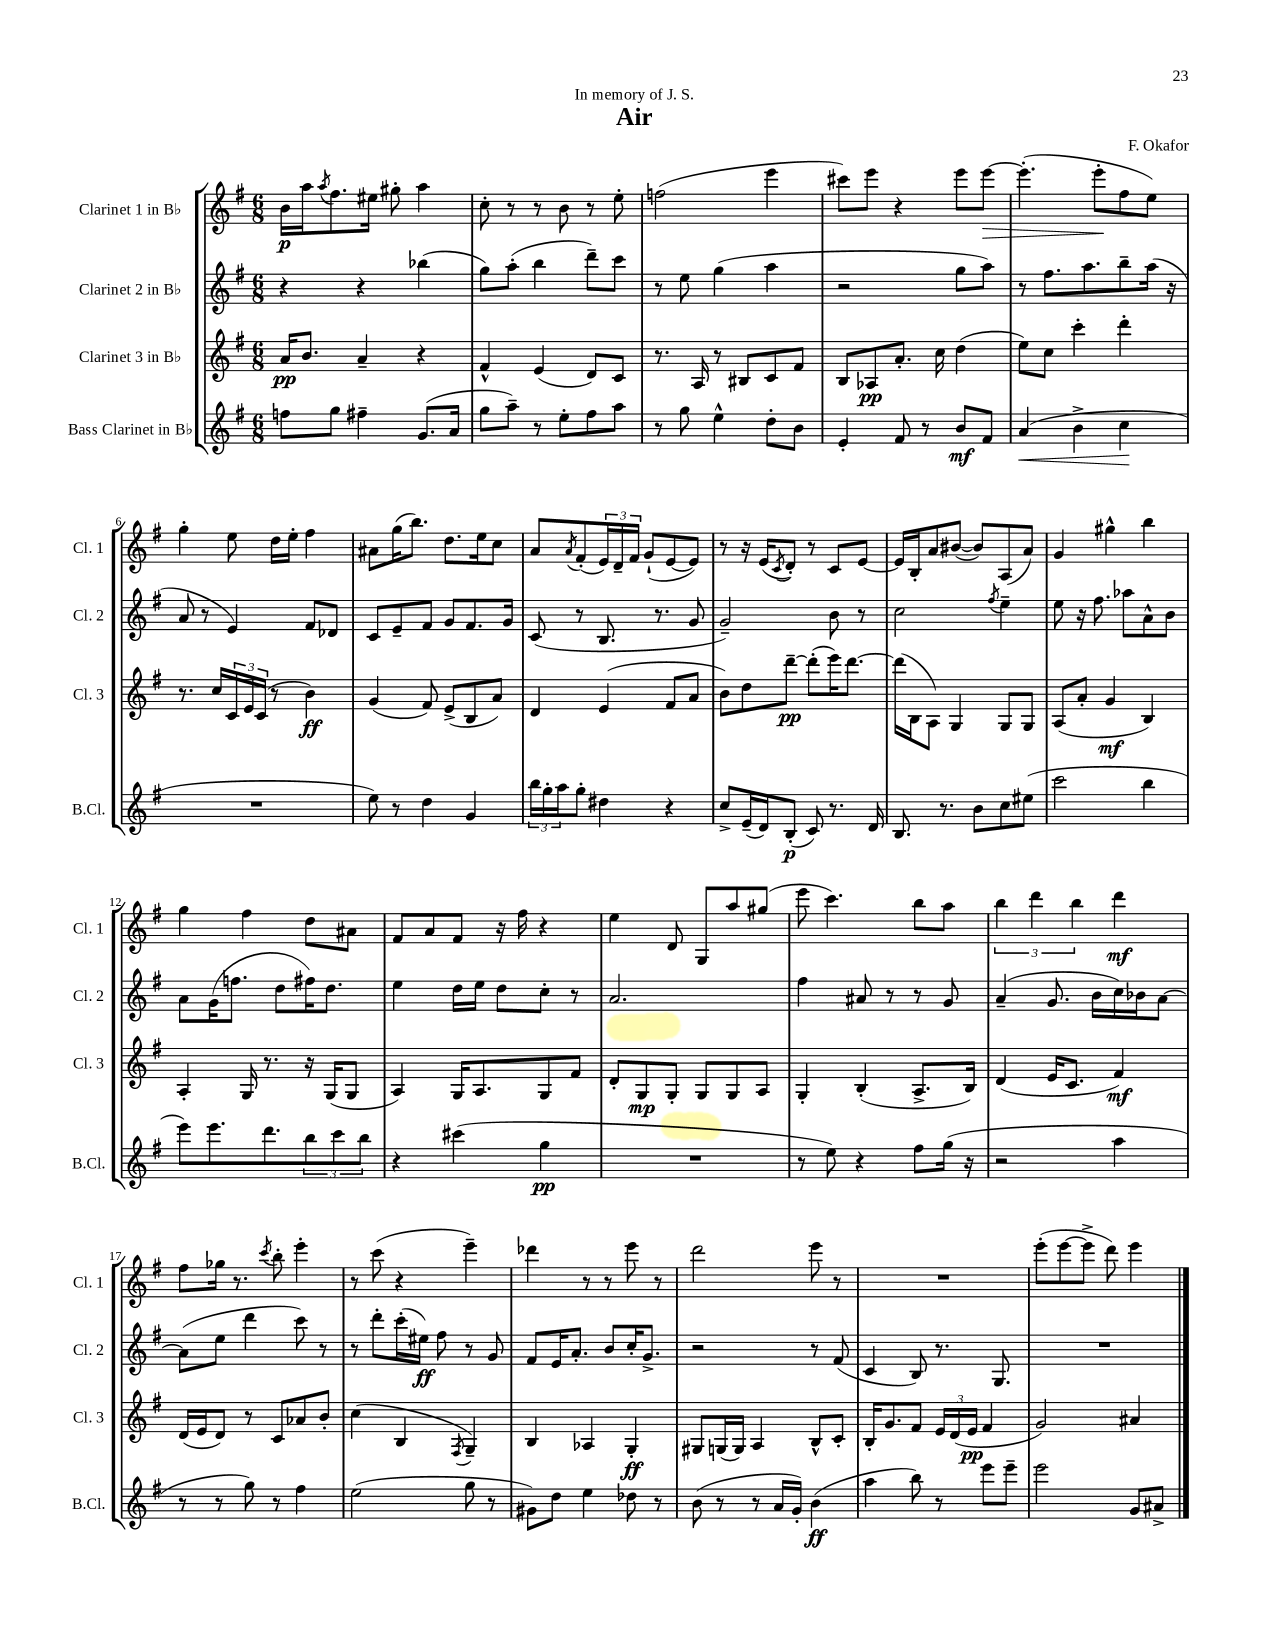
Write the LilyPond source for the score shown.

\header { title = "Air" composer = "F. Okafor" dedication = "In memory of J. S." }
<<
\new StaffGroup <<
\new Staff = "s0" \with { instrumentName = "Clarinet 1 in Bb" shortInstrumentName = "Cl. 1" } {
    \clef treble \key g \major \numericTimeSignature \time 6/8
    b'16\p a''16 \acciaccatura { a''8 } fis''8. eis''16 gis''8-. a''4 |
    c''8-. r8 r8 b'8 r8 e''8-. |
    f''2( e'''4 |
    cis'''8) e'''8 r4 e'''8 e'''8~\> |
    e'''4.-.( e'''8-.\! fis''8 e''8) |
    g''4-. e''8 d''16 e''16-. fis''4 |
    ais'8 g''16( b''8.) d''8. e''16 c''8 |
    a'8 \acciaccatura { a'8 } fis'8-.( \tuplet 3/2 { e'16) d'16-- fis'16 } g'8-!( e'8~ e'8) |
    r8 r16 e'16( \acciaccatura { c'8 } d'8-.) r8 c'8 e'8~ |
    e'16 b16-. a'8 bis'8~( bis'8) a8( a'8) |
    g'4 gis''4-^ b''4 |
    g''4 fis''4 d''8 ais'8 |
    fis'8 a'8 fis'8 r16 fis''16 r4 |
    e''4 d'8 g8 a''8 gis''8( |
    e'''8 c'''4.) b''8 a''8 |
    \tuplet 3/2 { b''4 d'''4 b''4 } d'''4\mf |
    fis''8 ges''16 r8. \acciaccatura { c'''8 } b''8-. e'''4-. |
    r8 c'''8( r4 e'''4--) |
    des'''4 r8 r8 e'''8 r8 |
    d'''2 e'''8 r8 |
    R2. |
    e'''8-.( e'''8~ e'''8-> d'''8) e'''4 \bar "|." |
}
\new Staff = "s1" \with { instrumentName = "Clarinet 2 in Bb" shortInstrumentName = "Cl. 2" } {
    \clef treble \key g \major \numericTimeSignature \time 6/8
    r4 r4 bes''4( |
    g''8) a''8-.( b''4 d'''8--) c'''8 |
    r8 e''8 g''4( a''4 |
    r2 g''8 a''8) |
    r8 fis''8. a''8. b''8-- a''16( r16 |
    a'8 r8 e'4) fis'8 des'8 |
    c'8 e'8-- fis'8 g'8 fis'8. g'16 |
    c'8( r8 b8. r8. g'8 |
    g'2--) b'8 r8 |
    c''2 \acciaccatura { fis''8 } e''4-- |
    e''8 r16 fis''8. aes''8 a'8-^ b'8 |
    a'8 g'16( f''8. d''8 fis''16) d''8. |
    e''4 d''16 e''16 d''8 c''8-. r8 |
    a'2. |
    fis''4 ais'8 r8 r8 g'8 |
    a'4--( g'8. b'16 c''16) bes'16 a'8~ |
    a'8( e''8 d'''4 c'''8) r8 |
    r8 d'''8-. c'''16-.( eis''16\ff) fis''8 r8 g'8 |
    fis'8 e'16 a'8.-. b'8 c''16-. g'8.-> |
    r2 r8 fis'8( |
    c'4 b8) r8. g8. |
    R2. \bar "|." |
}
\new Staff = "s2" \with { instrumentName = "Clarinet 3 in Bb" shortInstrumentName = "Cl. 3" } {
    \clef treble \key g \major \numericTimeSignature \time 6/8
    a'16\pp b'8. a'4-- r4 |
    fis'4-^ e'4( d'8) c'8 |
    r8. a16 r8 bis8 c'8 fis'8 |
    b8 aes8\pp a'8.-. c''16 d''4( |
    e''8) c''8 c'''4-. d'''4-. |
    r8. c''16 \tuplet 3/2 { c'16 e'16 c'16( } r8 b'4\ff) |
    g'4( fis'8) e'8->( b8 a'8) |
    d'4 e'4( fis'8 a'8 |
    b'8) d''8 d'''8~--\pp d'''8-.( e'''16) d'''8.~ |
    d'''16( b16 a8) g4 g8 g8 |
    a8( a'8-. g'4\mf b4) |
    a4-. g16 r8. r16 g16( g8 |
    a4) g16 a8. g8 fis'8 |
    d'8-. g8\mp g8-. g8 g8 a8 |
    g4-. b4-.( a8.-> b16) |
    d'4( e'16 c'8. fis'4\mf) |
    d'16( e'16 d'8) r8 c'8 aes'8 b'8-. |
    c''4( b4 \acciaccatura { fis8 } g4--) |
    b4 aes4 g4-.\ff |
    gis8 g16( g16) a4 b8-^ c'8-. |
    b16-. g'8. fis'8 \tuplet 3/2 { e'16 d'16( e'16\pp } fis'4 |
    g'2) ais'4 \bar "|." |
}
\new Staff = "s3" \with { instrumentName = "Bass Clarinet in Bb" shortInstrumentName = "B.Cl." } {
    \clef treble \key g \major \numericTimeSignature \time 6/8
    f''8 g''8 fis''4-- g'8.( a'16 |
    g''8 a''8--) r8 e''8-. fis''8 a''8 |
    r8 g''8 e''4-^ d''8-. b'8 |
    e'4-. fis'8 r8 b'8\mf fis'8 |
    a'4\<( b'4-> c''4\! |
    R2. |
    e''8) r8 d''4 g'4 |
    \tuplet 3/2 { b''16 g''16-. a''16 } g''8-. dis''4 r4 |
    c''8-> e'16--( d'16) b8-.\p( c'8) r8. d'16 |
    b8. r8. b'8 c''8 eis''8( |
    c'''2 b''4 |
    e'''8) e'''8. d'''8. \tuplet 3/2 { b''8 c'''8 b''8 } |
    r4 cis'''4( g''4\pp |
    R2. |
    r8 e''8) r4 fis''8 g''16( r16 |
    r2 a''4 |
    r8 r8 g''8) r8 fis''4 |
    e''2( g''8 r8 |
    gis'8) d''8 e''4 des''8 r8 |
    b'8( r8 r8 a'16 g'16-.) b'4\ff( |
    a''4 b''8) r8 e'''8 e'''8-- |
    e'''2 g'8 ais'8-> \bar "|." |
}
>>
>>
